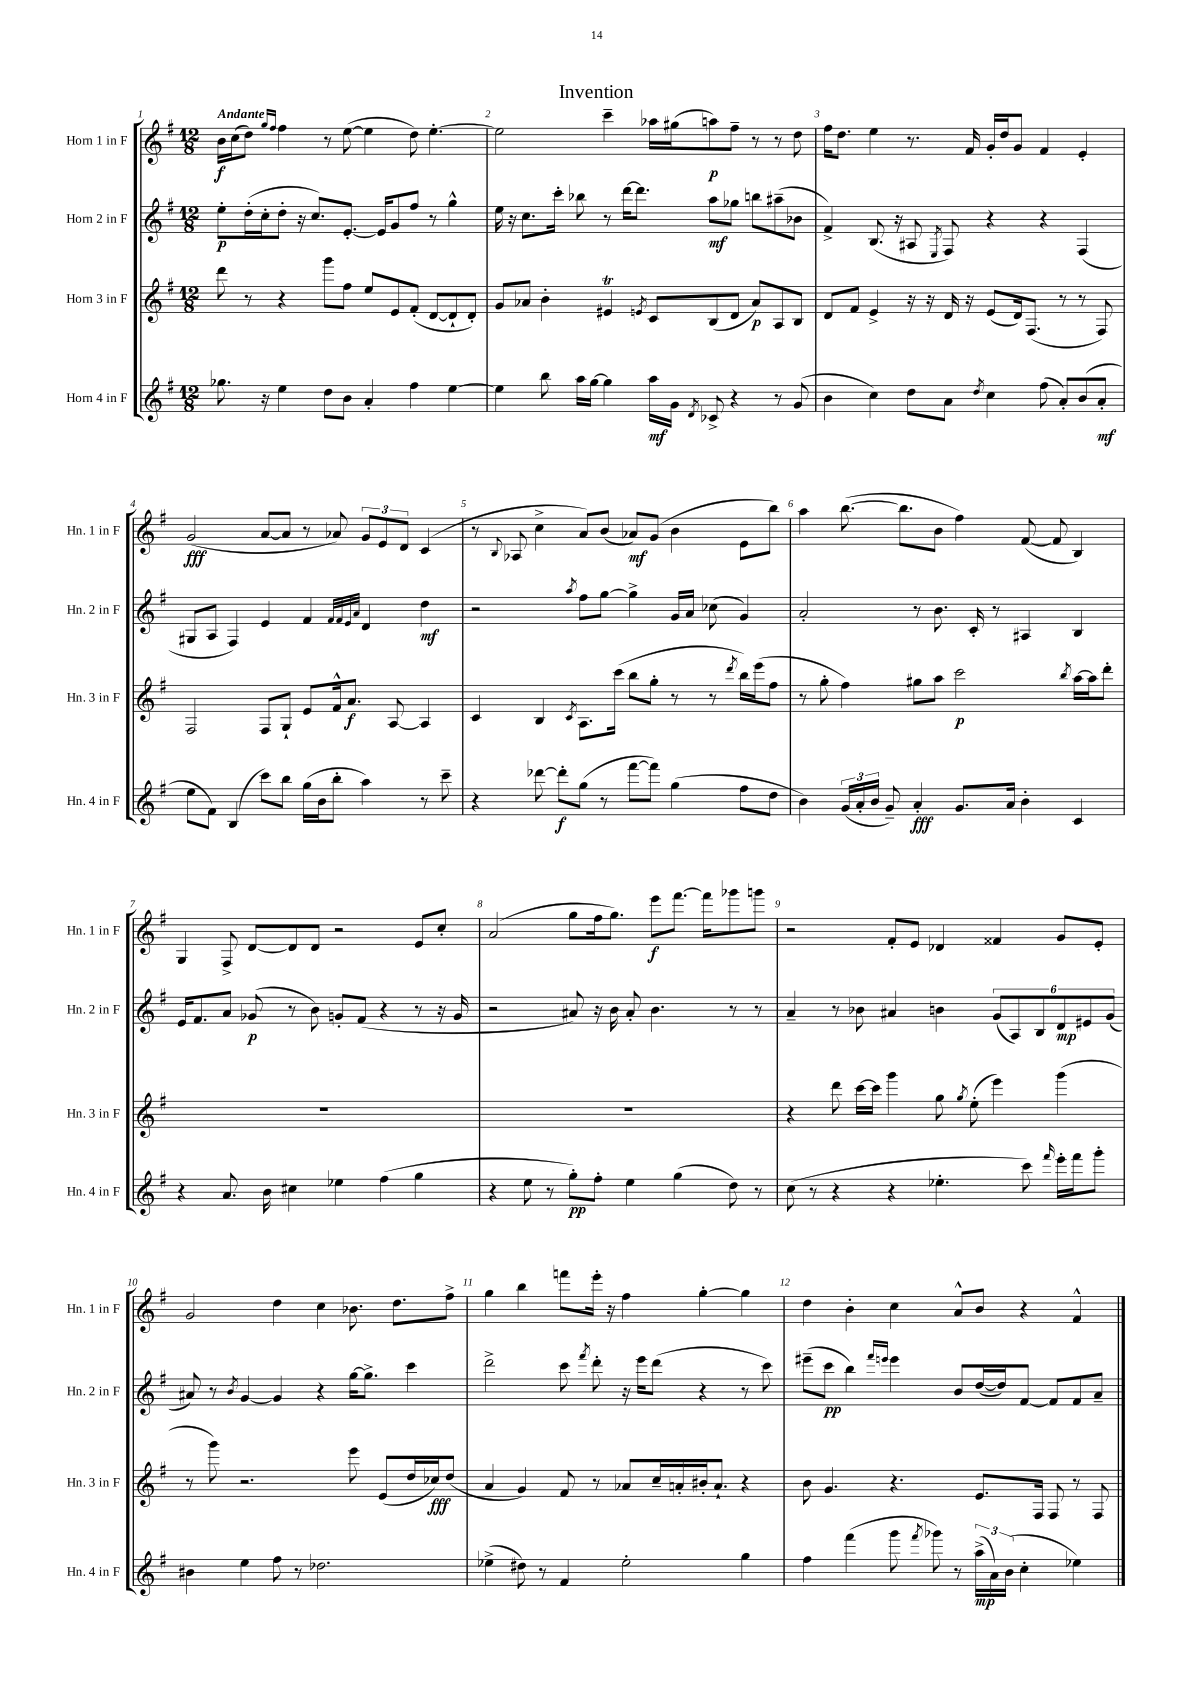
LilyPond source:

\header { title = "Invention" }
<<
\new StaffGroup <<
\new Staff = "s0" \with { instrumentName = "Horn 1 in F" shortInstrumentName = "Hn. 1 in F" } {
    \clef treble \key g \major \numericTimeSignature \time 12/8 \tempo "Andante"
    \autoBeamOff b'16[\f c''16( d''8]) \grace { g''16[ fis''16] } fis''4 r8 e''8~( e''4 d''8) e''4.~-. |
    e''2 c'''4-- aes''16[ gis''16( a''8\p) fis''8]-- r8 r8 d''8 |
    fis''16[ d''8.] e''4 r8. fis'16 g'16[-. d''16 g'8] fis'4 e'4-. |
    g'2\fff( a'8[~ a'8] r8 aes'8) \tuplet 3/2 { g'8[ e'8 d'8] } c'4( |
    r8 \appoggiatura { b8 } aes8 c''4-> a'8[) b'8]( aes'8[\mf) g'8]( b'4 e'8[ b''8]) |
    a''4 b''8.~( b''8.[ b'8] fis''4) fis'8~( fis'8 b4) |
    g4 fis8-> d'8[~ d'8 d'8] r2 e'8[ c''8]-. |
    a'2( g''8[ fis''16 g''8.]) e'''8[\f fis'''8.]~ fis'''16[ ges'''8 g'''8] |
    r2 fis'8[-. e'8] des'4 fisis'4 g'8[ e'8]-. |
    g'2 d''4 c''4 bes'8. d''8.[ fis''8]-> |
    g''4 b''4 f'''8[ e'''16]-. r16 fis''4 g''4~-. g''4 |
    d''4 b'4-. c''4 a'8[-^ b'8] r4 fis'4-^ \bar "|." |
}
\new Staff = "s1" \with { instrumentName = "Horn 2 in F" shortInstrumentName = "Hn. 2 in F" } {
    \clef treble \key g \major \numericTimeSignature \time 12/8
    \autoBeamOff e''8[-.\p d''16-.( c''16-. d''8]-. r16 c''8.[) e'8.]~-. e'16[ g'8 fis''8] r8 g''4-^ |
    e''16 r16 c''8.[ c'''16]-. bes''8 r8 d'''16[~ d'''8.] a''8[\mf ges''8] b''8[ ais''8--( bes'8] |
    fis'4->) b8.( r16 ais8 \acciaccatura { e8 } fis8) r4 r4 fis4( |
    gis8[ a8] fis4) e'4 fis'4 \grace { fis'32[ fis'32 e'32 a'32] } d'4 d''4\mf |
    r2 \acciaccatura { a''8 } fis''8[ g''8]~ g''4-> g'16[ a'16] ces''8( g'4) |
    a'2-. r8 b'8. c'16-. r8 ais4 b4 |
    e'16[ fis'8. a'8] ges'8\p( r8 b'8) g'8[-. fis'8]( r4 r8 r16 g'16 |
    r2 ais'8) r16 b'16 ais'8-. b'4. r8 r8 |
    a'4-- r8 bes'8 ais'4 b'4 \tuplet 6/4 { g'8[( a8) b8 d'8\mp eis'8 g'8]( } |
    ais'8) r8 \acciaccatura { b'8 } g'4~ g'4 r4 g''16[~ g''8.]-> c'''4 |
    d'''2-> c'''8 \acciaccatura { fis'''8 } d'''8-. r16 e'''16[ d'''8]( r4 r8 c'''8) |
    eis'''8[--( c'''8]\pp b''4) \grace { fis'''16[ e'''16] } e'''4 b'8[ d''16~( d''16) fis'8]~ fis'8[ fis'8 a'8]-- \bar "|." |
}
\new Staff = "s2" \with { instrumentName = "Horn 3 in F" shortInstrumentName = "Hn. 3 in F" } {
    \clef treble \key g \major \numericTimeSignature \time 12/8
    \autoBeamOff d'''8 r8 r4 g'''8[ fis''8] e''8[ e'8 fis'8]-.( d'8[~ d'8-! d'8]-.) |
    g'8[ aes'8] b'4-. eis'4\trill \acciaccatura { e'8 } c'8[ b8( d'8] aes'8[\p) a8 b8] |
    d'8[ fis'8] e'4-> r16 r16 d'16 r16 e'8[( d'16) fis8.]( r8 r8 fis8) |
    fis2 fis8[ g8]-! e'8[ fis'16-^ a'8.]\f a8~ a4 |
    c'4 b4 \acciaccatura { c'8 } a8.[ c'''16]( b''8[ g''8]-. r8 r8 \acciaccatura { d'''8 } b''16[) e'''16( fis''8] |
    r8 g''8-. fis''4) gis''8[ a''8] c'''2\p \acciaccatura { b''8 } a''16[~ a''16 d'''8]-. |
    R1. |
    R1. |
    r4 d'''8 c'''16[~ c'''16] g'''4 g''8 \acciaccatura { g''8 } e''8-.( e'''4) g'''4( |
    r8 g'''8) r2. e'''8 e'8[( d''16 ces''16\fff) d''8]( |
    a'4 g'4) fis'8 r8 aes'8[ c''16-- a'16-. bis'16-. a'8.]-! r4 |
    b'8 g'4. r4. e'8.[ fis16] fis8 r8 fis8 \bar "|." |
}
\new Staff = "s3" \with { instrumentName = "Horn 4 in F" shortInstrumentName = "Hn. 4 in F" } {
    \clef treble \key g \major \numericTimeSignature \time 12/8
    \autoBeamOff ges''8. r16 e''4 d''8[ b'8] a'4-. fis''4 e''4~ |
    e''4 b''8 a''16[ g''16]~ g''4 a''16[\mf g'16] \acciaccatura { d'8 } ces'8-> r4 r8 g'8( |
    b'4 c''4) d''8[ a'8] \acciaccatura { d''8 } c''4 fis''8( a'8[-.) b'8( a'8]-.\mf |
    e''8[ fis'8]) b4( c'''8[) b''8] g''16[( b'16 b''8]-. a''4) r8 c'''8-- |
    r4 des'''8~ des'''8[-.\f g''8]( r8 fis'''8[~ fis'''8]) g''4( fis''8[ d''8] |
    b'4) \tuplet 3/2 { g'16[( a'16-. b'16] } g'8--) a'4-.\fff g'8.[ a'16] b'4-. c'4 |
    r4 a'8. b'16 cis''4 ees''4 fis''4( g''4 |
    r4 e''8 r8 g''8[-.\pp) fis''8]-. e''4 g''4( d''8) r8 |
    c''8( r8 r4 r4 ees''4.-. c'''8) \grace { fis'''16 } e'''16[-. fis'''16 g'''8]-. |
    bis'4 e''4 fis''8 r8 des''2. |
    ees''4->( dis''8) r8 fis'4 ees''2-. g''4 |
    fis''4 fis'''4( g'''8 \acciaccatura { fis'''8 } ges'''8) r8 \tuplet 3/2 { a''16[->\mp( a'16) b'16]( } c''4-. ees''4) \bar "|." |
}
>>
>>
\layout { \context { \Score \override BarNumber.break-visibility = ##(#f #t #t) barNumberVisibility = #all-bar-numbers-visible } }
